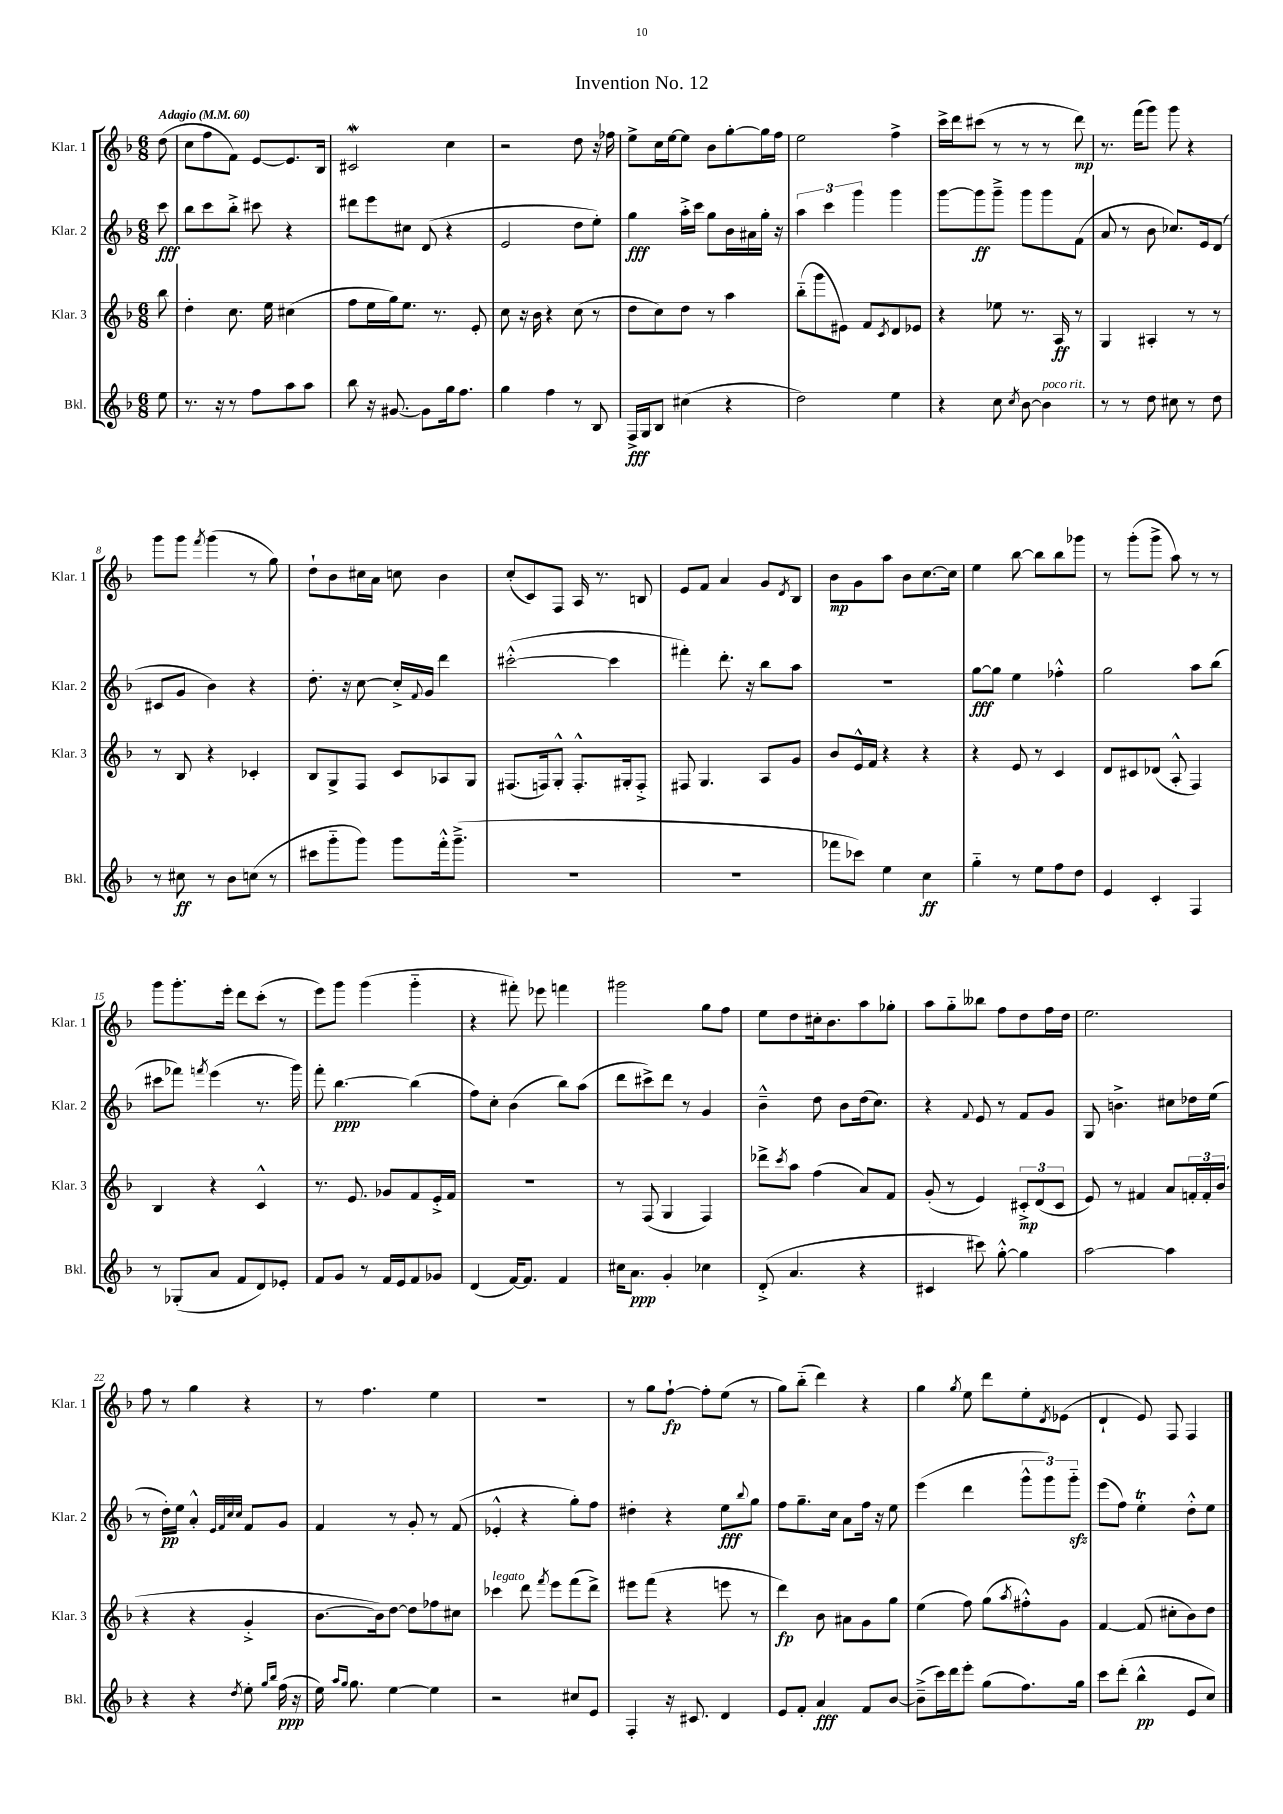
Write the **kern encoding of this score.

**kern	**kern	**kern	**kern
*staff4	*staff3	*staff2	*staff1
*clefG2	*clefG2	*clefG2	*clefG2
*k[b-]	*k[b-]	*k[b-]	*k[b-]
*M6/8	*M6/8	*M6/8	*M6/8
*MM60	*MM60	*MM60	*MM60
8ee	8bb-	8ccc	(8dd
=	=	=	=
8.r	4dd'	8bb-	8cc
.	.	8ccc	8ff
16r	.	.	.
8r	8.cc	8bb-'^	8f)
8ff	.	8ccc#	[8e
.	16ee	.	.
8aa	(4cc#	4r	8.e]
8aa	.	.	.
.	.	.	16B-
=	=	=	=
8bb-	8ff	8ddd#	2c#
16r	16ee	8eee	.
[8.g#	16gg)	.	.
.	8.ee	8cc#	.
8g#]	.	(8d	.
.	8.r	.	.
16gg	.	4r	4cc
8.ff	.	.	.
.	8e'	.	.
=	=	=	=
4gg	8cc	2e	2r
.	16r	.	.
.	16b-	.	.
4ff	4r	.	.
8r	(8cc	8dd	8dd
8B-	8r	8ee')	16r
.	.	.	16ff-
=	=	=	=
16F^	8dd	4gg	8ee^
16G	.	.	.
8B-	8cc)	.	16cc
.	.	.	[16ee
(4cc#	8dd	16aa'^	8ee]
.	.	16ccc	.
.	8r	8gg	8b-
4r	4aa	16b-	[8gg'
.	.	16a#	.
.	.	16gg'	16gg]
.	.	16r	16ff
=	=	=	=
2dd)	(8bb-'~	6aa	2ee
.	8ggg	.	.
.	.	6ccc	.
.	8e#)	.	.
.	.	6ggg	.
.	8f	.	.
.	8qc	.	.
4ee	8d	4ggg	4ff^
.	8e-	.	.
=	=	=	=
4r	4r	[8ggg	16ccc^
.	.	.	16ddd
.	.	8ggg]	(8ccc#
8cc	8ee-	8ggg~^	8r
8qcc	.	.	.
[8b-	8.r	8ggg	8r
4b-]	.	8ggg	8r
.	16A	.	.
.	8r	(8f	8ddd)
=	=	=	=
8r	4G	8a	8.r
8r	.	8r	.
.	.	.	(16fff
8dd	4A#'	8b-	8ggg)
8cc#	.	8.cc-)	8ggg
8r	8r	.	4r
.	.	16e	.
8dd	8r	(8d	.
=	=	=	=
8r	8r	8c#	8ggg
8cc#	8B-	8g	8ggg
.	.	.	8qfff
8r	4r	4b-)	(4ggg
8b-	.	.	.
(8cc	4c-'	4r	8r
8r	.	.	8gg)
=	=	=	=
8ccc#	8B-	8.dd'	8dd`
8ggg'~	8G^	.	8b-
.	.	16r	.
8ggg)	8F	[8cc	16cc#
.	.	.	16a
8ggg	8c	16cc'^]	8cc
.	.	8qqf	.
.	.	16g	.
16fff'^^	8A-	4ddd	4b-
(8.ggg~^	.	.	.
.	8G	.	.
=	=	=	=
2.r	(8.F#	([2ccc#'^^	(8cc'
.	.	.	8c)
.	16F)	.	.
.	8G'^^	.	8F
.	8.F'^^	.	16A
.	.	.	8.r
.	.	4ccc#]	.
.	16G#'	.	.
.	8F'^	.	8B
=	=	=	=
2.r	8F#	4fff#')	8e
.	4.G	.	8f
.	.	8.ddd'	4a
.	.	16r	.
.	8A	8bb-	8g
.	.	.	8qd
.	8g	8aa	8B-
=	=	=	=
8fff-	8b-	2.r	8b-
8ccc-)	16e^^	.	8g
.	16f	.	.
4ee	4r	.	8aa
.	.	.	8b-
4cc	4r	.	[8.cc
.	.	.	16cc]
=	=	=	=
4gg'~	4r	[8gg	4ee
.	.	8gg]	.
8r	8e	4ee	[8bb-
8ee	8r	.	8bb-]
8ff	4c	4ff-'^^	8bb-
8dd	.	.	8ggg-
=	=	=	=
4e	8d	2gg	8r
.	8c#	.	(8ggg'
4c'	(8d-	.	8ggg^
.	8A'^^	.	8aa)
4F	4F)	8aa	8r
.	.	(8bb-	8r
=	=	=	=
8r	4B-	8ccc#	8ggg
(8G-'	.	8fff-)	8.ggg'
.	.	8qfff	.
8a	4r	(4eee	.
.	.	.	16eee'
8f	.	.	8ddd
8d)	4c^^	8.r	(8ccc'
8e-'	.	.	8r
.	.	16ggg)	.
=	=	=	=
8f	8.r	8fff'	8eee)
8g	.	[4.bb-	8ggg
.	8.e	.	.
8r	.	.	(4ggg
16f	8g-	.	.
16e	.	.	.
8f	8f	(4bb-]	4ggg'~
8g-	16e'^	.	.
.	16f	.	.
=	=	=	=
(4d	2.r	8ff)	4r
.	.	8cc'	.
[16f)	.	(4b-	8fff#')
8.f]	.	.	.
.	.	.	8eee-
4f	.	8bb-)	4fff
.	.	(8aa	.
=	=	=	=
16cc#	8r	8ddd	2ggg#
8.a	.	.	.
.	(8F	8ccc#^)	.
4g'	4G	8ddd	.
.	.	8r	.
4cc-	4F)	4g	8gg
.	.	.	8ff
=	=	=	=
(8d'^	8ddd-^	4b-~^^	8ee
.	8qccc	.	.
4.a	8aa	.	8dd
.	(4ff	8dd	16cc#'
.	.	.	8.b-
.	.	8b-	.
4r	8a)	(16dd	8aa
.	.	8.cc)	.
.	8f	.	8gg-'
=	=	=	=
4c#	(8g'	4r	8aa
.	8r	.	8gg'~
.	.	8qqf	.
8ccc#)	4e)	8e	8bb--
[8gg'^^	.	8r	8ff
4gg]	12c#'^	8f	8dd
.	(12d	.	.
.	.	8g	16ff
.	12c#	.	.
.	.	.	16dd
=	=	=	=
[2aa	8e)	8G	2.ee
.	8r	4.b^	.
.	4f#	.	.
4aa]	8a	8cc#	.
.	24f'	16dd-	.
.	24f'	.	.
.	.	(16ee	.
.	(24b-	.	.
=	=	=	=
4r	4r	8r	8ff
.	.	16dd')	8r
.	.	16ee	.
4r	4r	4a'^^	4gg
.	.	32qqe	.
.	.	32qqf	.
.	.	32qqcc	.
8qdd	.	32qqcc	.
8ee'	4g'^	8f	4r
16qqgg	.	.	.
16qqbb-	.	.	.
(16ff	.	8g	.
16r	.	.	.
=	=	=	=
16ee)	[8.b-	4f	8r
16qqaa	.	.	.
16qqgg	.	.	.
8.gg	.	.	.
.	.	.	4.ff
.	16b-])	.	.
[4ee	[8dd	8r	.
.	8dd]	8g'	.
4ee]	8ff-	8r	4ee
.	8cc#	(8f	.
=	=	=	=
2r	4ccc-	4e-'^^	2.r
.	8ddd	4r	.
.	8qfff	.	.
.	8eee	.	.
8cc#	(8fff	8gg')	.
8e	8ddd^)	8ff	.
=	=	=	=
4F'	8eee#	4dd#'	8r
.	(8fff	.	8gg
16r	4r	4r	[8ff`
8.c#	.	.	.
.	.	.	8ff']
4d	8eee	8ee	(8ee
.	.	8qqbb-	.
.	8r	8gg	8r
=	=	=	=
8e	4ddd)	8ff	8gg)
8f'	.	8.gg~	(8bb-'~
4a	8b-	.	4ddd)
.	.	16cc	.
.	8a#	8a	.
8f	8g	16ff	4r
.	.	16r	.
[8b-	8gg	8ee	.
=	=	=	=
(8b-~^]	(4ee	(4eee	4gg
16ccc)	.	.	.
16ddd	.	.	.
.	.	.	8qgg
8eee'	8ff)	4ddd	8ee
(8gg	(8gg	.	8ddd
.	8qaa	.	.
8.ff)	8ff#'^^)	12ggg^^	8ee'
.	.	12ggg)	.
.	.	.	8qd
.	8g	.	(8e-
.	.	12ggg'~	.
16gg	.	.	.
=	=	=	=
8ccc	[4f	(8eee	4d`
(8ddd'	.	8ff)	.
4bb-^^	(8f]	4ee'	8e)
.	8cc#'	.	8F
8e	8b-)	8dd'^^	4F
8cc)	8dd	8ee	.
==	==	==	==
*-	*-	*-	*-
